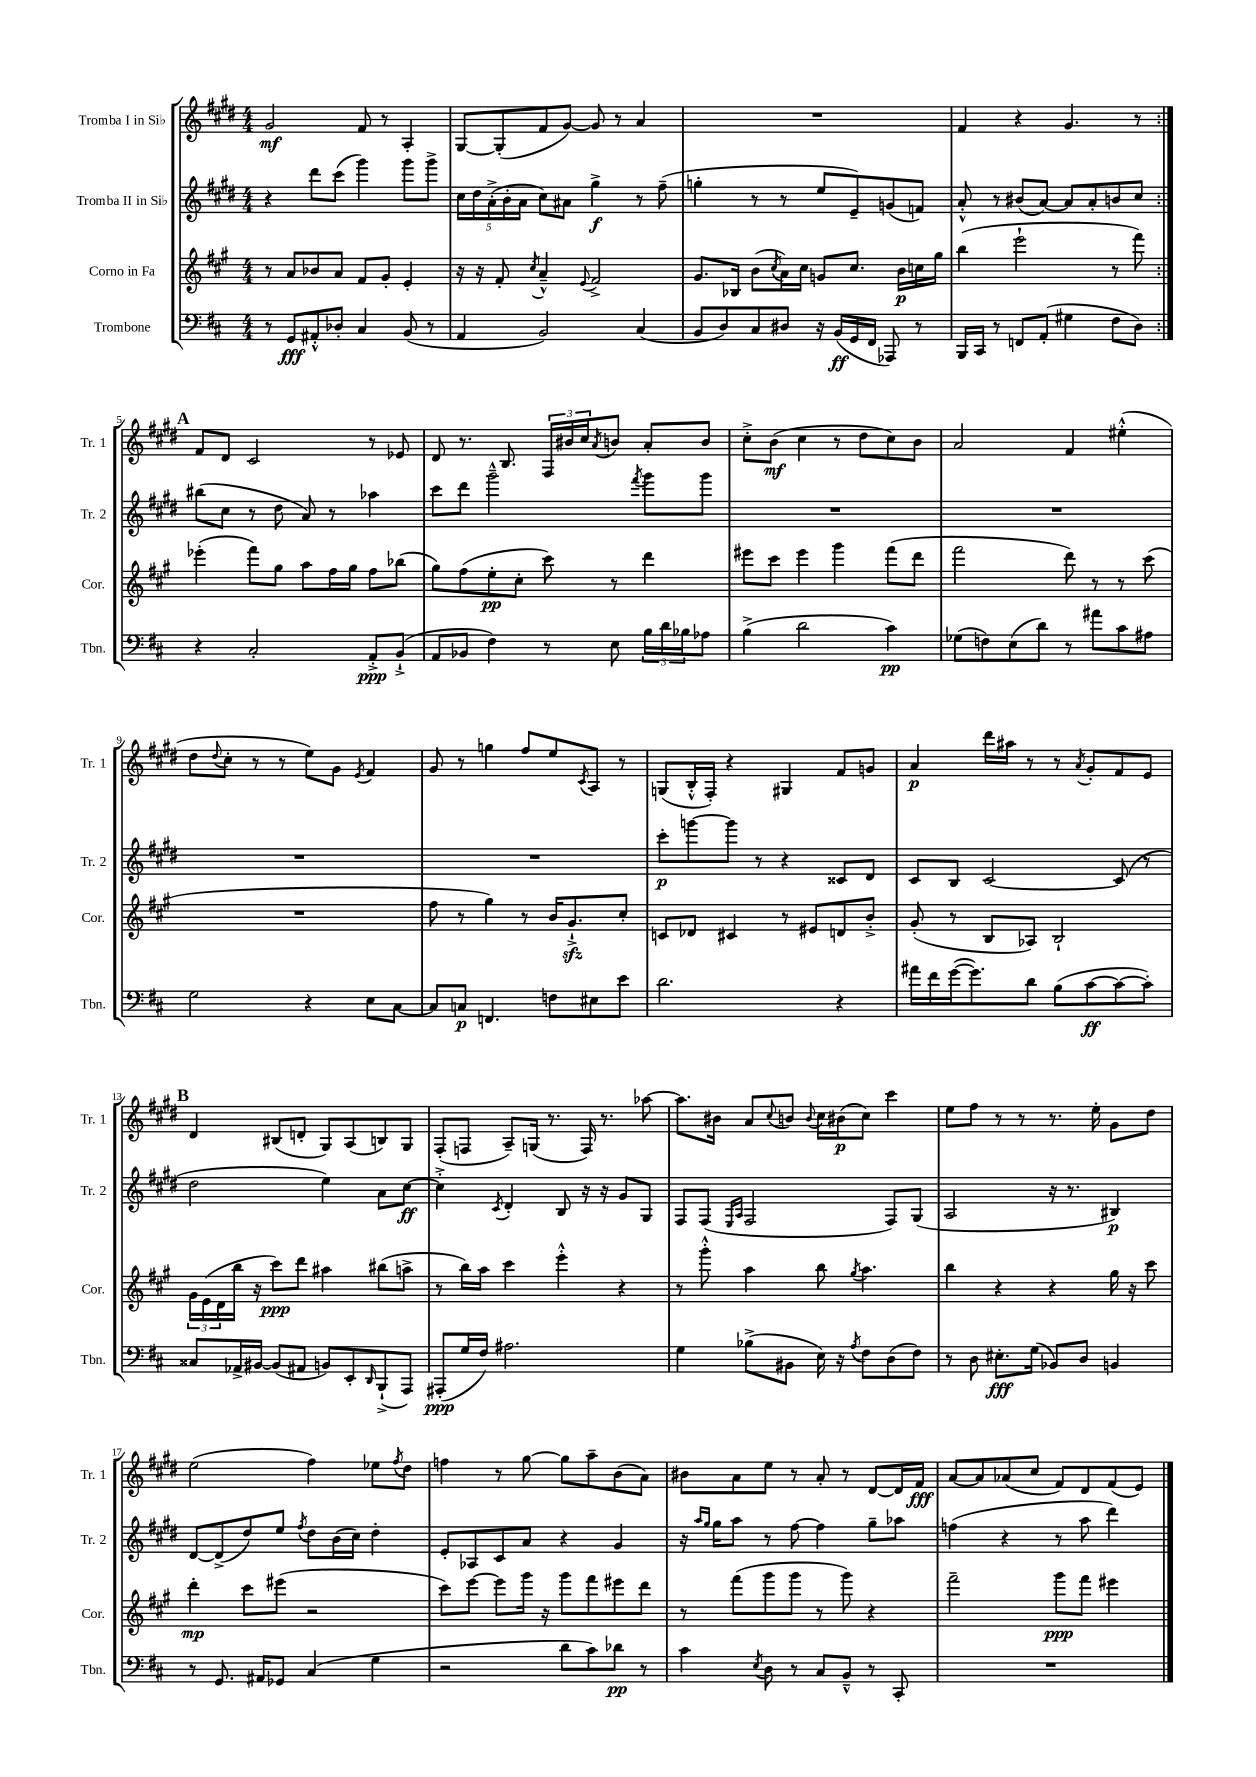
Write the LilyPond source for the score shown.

<<
\new StaffGroup <<
\new Staff = "s0" \with { instrumentName = "Tromba I in Sib" shortInstrumentName = "Tr. 1" } {
    \clef treble \key e \major \numericTimeSignature \time 4/4
    \repeat volta 2 { gis'2\mf fis'8 r8 a4-. |
    gis8~ gis8-.( fis'8 gis'8~) gis'8 r8 a'4 |
    R1 |
    fis'4 r4 gis'4. r8 | }
    \mark \markup { \bold "A" } fis'8 dis'8 cis'2 r8 ees'8 |
    dis'8 r8. b8. \tuplet 3/2 { fis16 bis'16 cis''16 } \acciaccatura { a'8 } b'8 a'8-. b'8 |
    cis''8-.-> b'8\mf( cis''4 r8 dis''8 cis''8) b'8 |
    a'2 fis'4 eis''4-.-^( |
    dis''8 \appoggiatura { dis''8 } cis''8-. r8 r8 e''8) gis'8 \acciaccatura { e'8 } fis'4 |
    gis'8 r8 g''4 fis''8 e''8 \acciaccatura { cis'8 } a8 r8 |
    g8( b16-.-^ fis16-.) r4 gis4 fis'8 g'8 |
    a'4\p dis'''16 ais''16 r8 r8 \acciaccatura { a'8 } gis'8-. fis'8 e'8 |
    \mark \markup { \bold "B" } dis'4 bis8( d'8-. gis8) a8( b8) gis8 |
    fis8-.( f8 a8--) g16( r8. f16) r8. aes''8~ |
    aes''8. bis'16 a'8 \appoggiatura { cis''8 } b'8 \appoggiatura { b'8 } cis''16 bis'16\p( cis''8) cis'''4 |
    e''8 fis''8 r8 r8 r8. e''16-. gis'8 dis''8 |
    e''2( fis''4) ees''8 \acciaccatura { fis''8 } dis''8 |
    f''4 r8 gis''8~ gis''8 a''8-- b'8( a'8) |
    bis'8 a'8 e''8 r8 a'8-. r8 dis'8~ dis'16 fis'16\fff |
    a'8~ a'8 aes'8( cis''8 fis'8) dis'8 fis'8( e'8) \bar "|." |
}
\new Staff = "s1" \with { instrumentName = "Tromba II in Sib" shortInstrumentName = "Tr. 2" } {
    \clef treble \key e \major \numericTimeSignature \time 4/4
    \repeat volta 2 { r4 dis'''8 cis'''8( gis'''4) gis'''8 gis'''8-> |
    \tuplet 5/4 { cis''16 dis''16 a'16-.->( b'16-. a'16 } cis''8) ais'8 gis''4->\f r8 fis''8--( |
    g''4-. r8 r8 e''8 e'8--) g'8( f'8) |
    a'8-.-^ r8 bis'8( a'8~) a'8 a'8-. b'8 cis''8 | }
    \mark \markup { \bold "A" } bis''8( cis''8 r8 dis''8 a'8) r8 aes''4 |
    cis'''8 dis'''8 gis'''2---^ \acciaccatura { fis'''8 } gis'''8 gis'''8 |
    R1 |
    R1 |
    R1 |
    R1 |
    cis'''8-.\p g'''8~ g'''8 r8 r4 cisis'8 dis'8 |
    cis'8 b8 cis'2~ cis'8( r8 |
    \mark \markup { \bold "B" } dis''2 e''4) a'8 cis''8~\ff |
    cis''4-.-> \acciaccatura { cis'8 } dis'4-. b8 r16 r16 gis'8 gis8 |
    fis8 fis8( \grace { e16 a16 } fis2 fis8) gis8( |
    a2 r16 r8. bis4\p) |
    dis'8~ dis'8->( dis''8) e''8 \acciaccatura { fis''8 } dis''8 b'16( cis''16) dis''4-. |
    e'8-. aes8 cis'8 a'8 r4 gis'4 |
    r16 \grace { a''16 gis''16 } gis''16 a''8 r8 fis''8~ fis''4 gis''8-- aes''8 |
    f''4( r4 r8 a''8 dis'''4) \bar "|." |
}
\new Staff = "s2" \with { instrumentName = "Corno in Fa" shortInstrumentName = "Cor." } {
    \clef treble \key a \major \numericTimeSignature \time 4/4
    \repeat volta 2 { r8 a'8 bes'8 a'8 fis'8 gis'8-. e'4-. |
    r16 r16 fis'8-. \acciaccatura { cis''8 } a'4---^ \appoggiatura { e'8 } fis'2-> |
    gis'8. bes16 b'8( \acciaccatura { cis''8 } a'16) cis''16 g'8 cis''8. b'16\p c''16 gis''16 |
    b''4( e'''2-! r8 fis'''8) | }
    \mark \markup { \bold "A" } ees'''4-.( fis'''8) gis''8 a''8 fis''16 gis''16 fis''8 bes''8( |
    gis''8) fis''8( e''8-.\pp cis''8-. cis'''8) r8 d'''4 |
    eis'''8 cis'''8 eis'''4 gis'''4 fis'''8( d'''8 |
    fis'''2 d'''8) r8 r8 cis'''8( |
    R1 |
    fis''8 r8 gis''4) r8 b'16 gis'8.-!->\sfz cis''8-. |
    c'8 des'8 cis'4 r8 eis'8 d'8 b'8-.-> |
    gis'8-.( r8 b8 aes8) b2-! |
    \mark \markup { \bold "B" } \tuplet 3/2 { gis'16 e'16( d'16 } b''16 r16 cis'''8\ppp) d'''8 ais''4 bis''8( a''8-> |
    r8 b''16) a''16 cis'''4 e'''4-.-^ r4 |
    r8 gis'''8-.-^ a''4 b''8 \acciaccatura { gis''8 } a''4. |
    b''4 r4 r4 gis''16 r16 cis'''8 |
    d'''4-.\mp cis'''8 eis'''8( r2 |
    cis'''8) e'''8~ e'''8 gis'''16 r16 gis'''8 fis'''8 eis'''8 d'''8 |
    r8 fis'''8( gis'''8 gis'''8 r8 gis'''8) r4 |
    fis'''2-- gis'''8\ppp fis'''8 eis'''4 \bar "|." |
}
\new Staff = "s3" \with { instrumentName = "Trombone" shortInstrumentName = "Tbn." } {
    \clef bass \key d \major \numericTimeSignature \time 4/4
    \repeat volta 2 { r8 g,8\fff ais,8-.-^ des8-. cis4 b,8( r8 |
    a,4 b,2) cis4( |
    b,8 d8) cis8 dis8 r16 b,16\ff( g,16 fis,16 aes,,8) r8 |
    b,,16 cis,16 r8 f,8 a,8-.( gis4 fis8 d8) | }
    \mark \markup { \bold "A" } r4 cis2-. a,8-.->\ppp b,8-!->( |
    a,8 bes,8 fis4) r8 e8 \tuplet 3/2 { b16 d'16 bes16 } aes8 |
    b4->( d'2 cis'4\pp) |
    ges8( f8) e8( d'8) r8 ais'8 cis'8 ais8 |
    g2 r4 e8 cis8~ |
    cis8 c8\p f,4. f8 eis8 e'8 |
    d'2. r4 |
    ais'16 fis'16 g'16~( g'8.) d'8 b8( cis'8~\ff cis'8~ cis'8-.) |
    \mark \markup { \bold "B" } cisis8 aes,16-> bis,16~ bis,8( ais,8 b,8) e,8-. \grace { d,16 } b,,8-!->( a,,8) |
    ais,,8-.\ppp( g16 fis16) ais2. |
    g4 bes8->( bis,8 e16) r16 \acciaccatura { a8 } fis8 d8( fis8) |
    r8 d8 eis8.-.\fff g16( bes,8) d8 b,4 |
    r8 g,8. ais,16 ges,8 cis4( g4 |
    r2 d'8 cis'8) des'8\pp r8 |
    cis'4 \acciaccatura { e8 } d8 r8 cis8 b,8---^ r8 cis,8-. |
    R1 \bar "|." |
}
>>
>>
